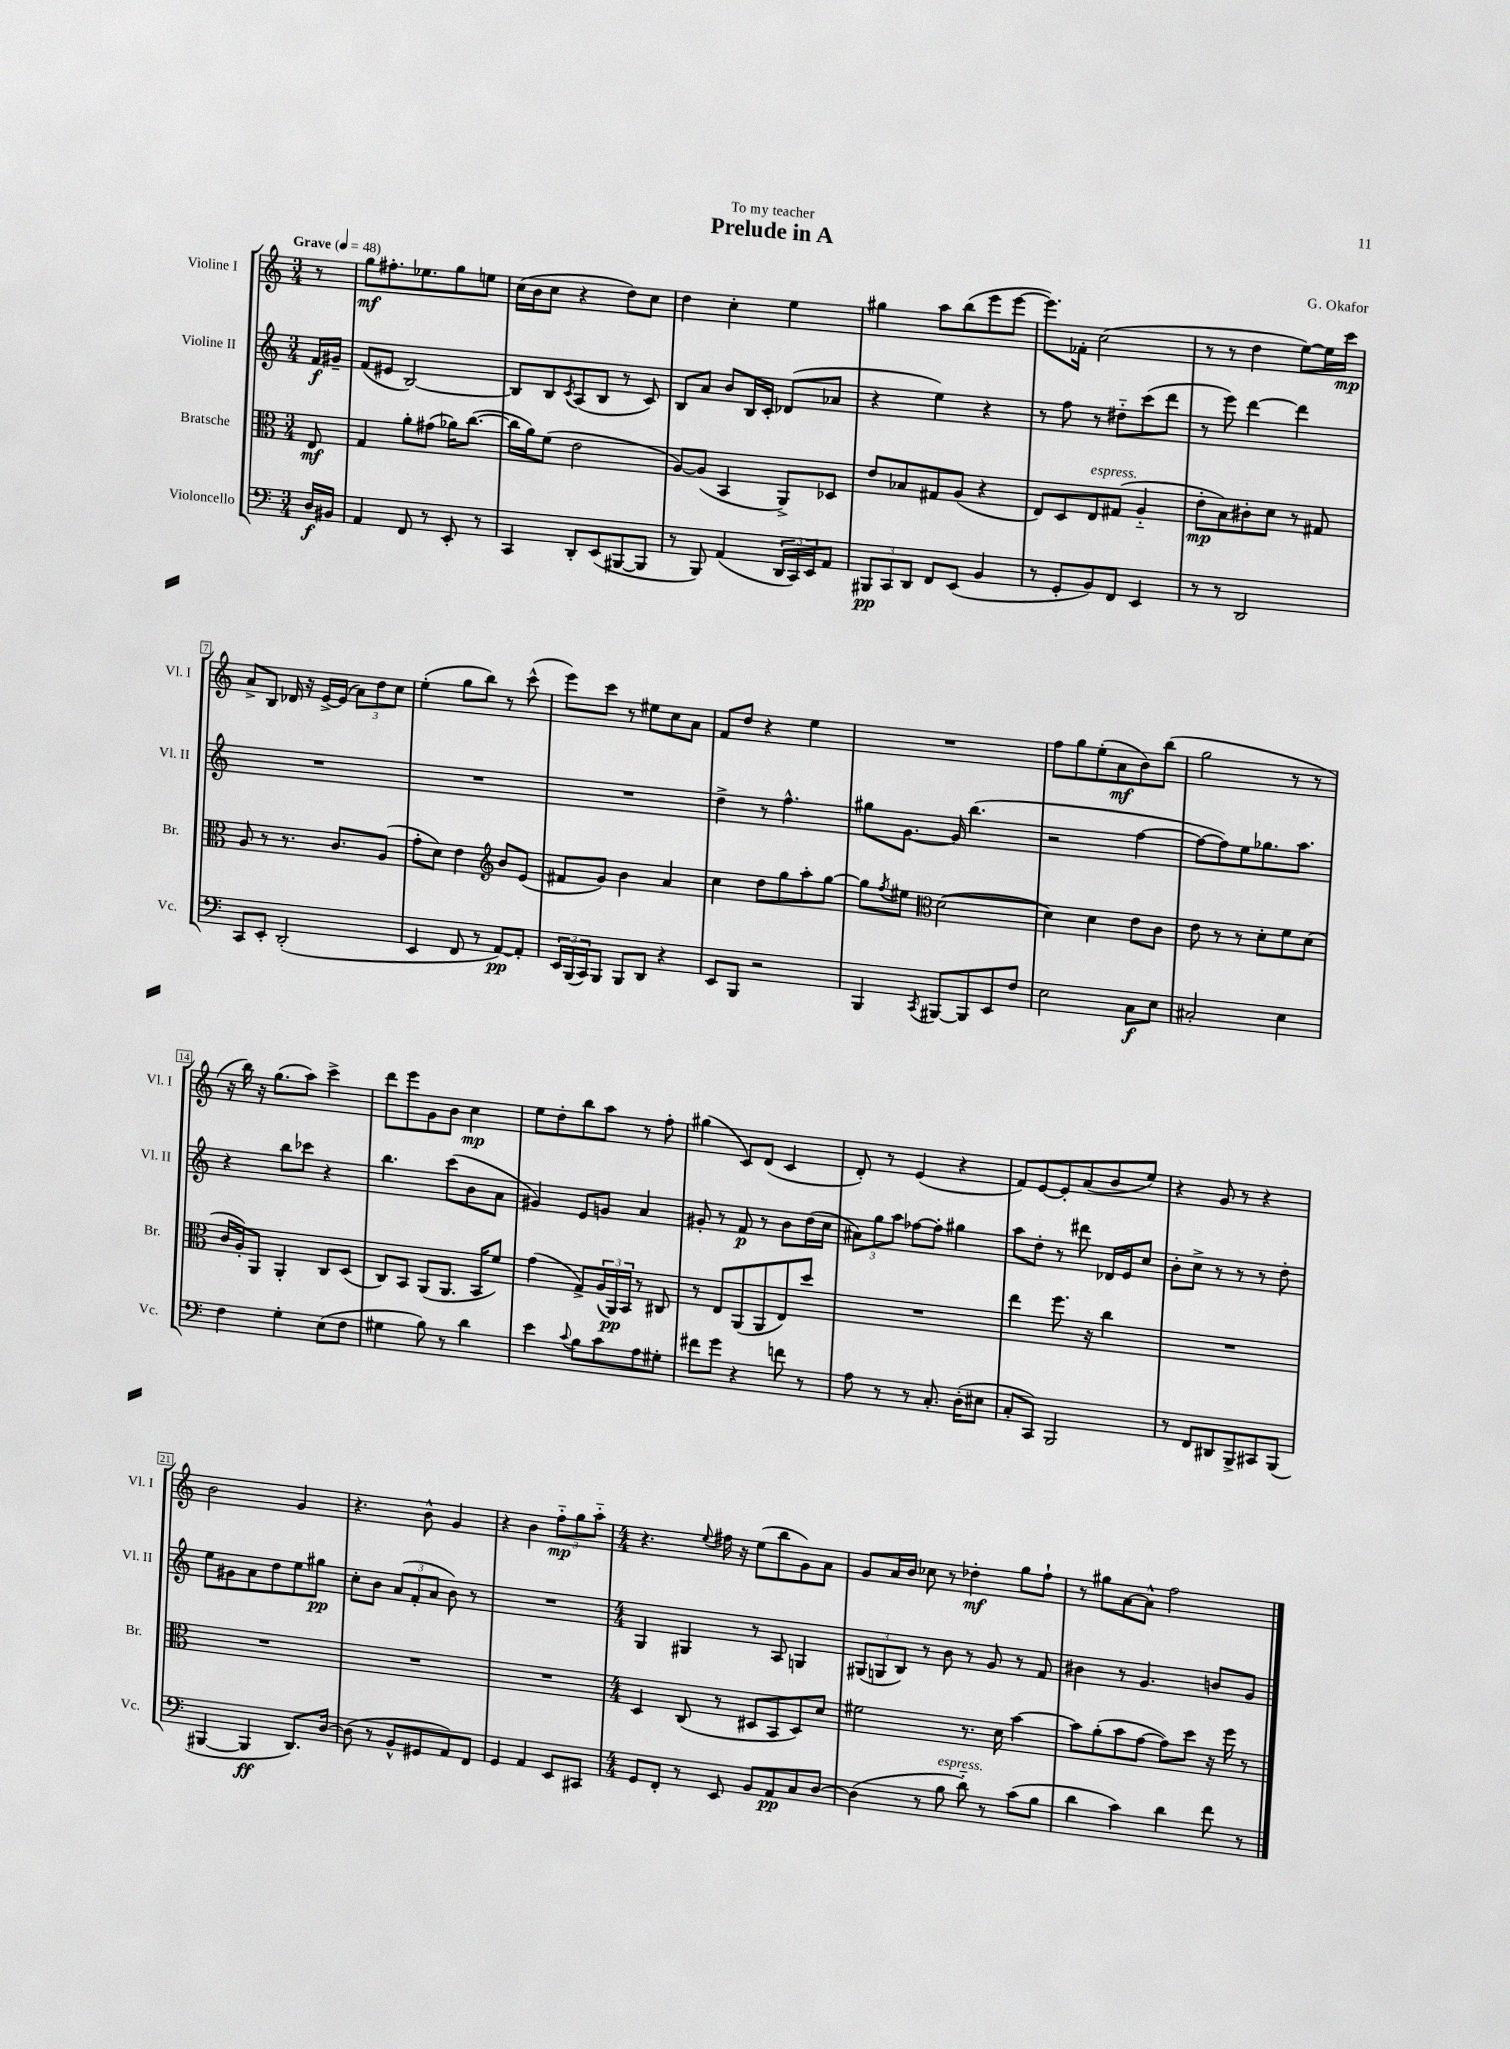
\header { title = "Prelude in A" composer = "G. Okafor" dedication = "To my teacher" }
<<
\new StaffGroup <<
\new Staff = "s0" \with { instrumentName = "Violine I" shortInstrumentName = "Vl. I" } {
    \clef treble \key c \major \numericTimeSignature \time 3/4 \partial 8 \tempo "Grave" 4 = 48
    r8 |
    g''8\mf fis''8.-. ees''8. g''8 e''8 |
    c''16( b'16 c''8 r4 d''8) c''8 |
    d''4 c''4-. e''4 |
    gis''4 a''8 b''8( e'''8 e'''8~ |
    e'''8.) fes'16-. c''2( |
    r8 r8 d''4 e''8~) e''16 c'''16\mp |
    a'8-> b8 des'16 r16 e'16~-> e'16( \tuplet 3/2 { a'8) d''8 c''8 } |
    e''4-.( g''8 b''8) r8 c'''8-^( |
    e'''8) c'''8 r8 eis''8 c''8 a'8 |
    f'8 d''8 r4 e''4 |
    R2. |
    f''8 g''8 e''8-.( a'8\mf b'8) b''8( |
    g''2 r8 r8 |
    r16 b''16) r16 g''8.( a''8) c'''4-> |
    d'''8 e'''8 g'8 b'8 c''4\mp |
    e''8 d''8-. b''8 a''8 r8 f''8-. |
    gis''4( c'8) d'8( c'4 |
    d'8-.) r8 e'4( r4 |
    f'8) e'8~ e'8-. a'8( b'8 e''8) |
    r4 g'8 r8 r4 |
    b'2 g'4 |
    r4. b'8-^ g'4 |
    r4 b'4 \tuplet 3/2 { f''8-_\mp g''8 a''8-_ } |
    \numericTimeSignature \time 4/4 r4. \appoggiatura { e''8 } fis''16 r16 e''8( b''8 g'8) a'8 |
    g'8 a'16 b'16 ces''8 r8 des''4-.\mf g''8 f''8-! |
    r8 gis''8 a'8~ a'8-^ f''2 \bar "|." |
}
\new Staff = "s1" \with { instrumentName = "Violine II" shortInstrumentName = "Vl. II" } {
    \clef treble \key c \major \numericTimeSignature \time 3/4 \partial 8
    f'16\f gis'16-- |
    f'8( eis'8 b2~) |
    b8 b8 \acciaccatura { c'8 } a8( b8 r8 c'8) |
    b8 a'8 b'8 b16 c'16-. des'8( aes'8 |
    r4 e''4) r4 |
    r8 f''8 r8 dis''8-_ c'''8( d'''8 |
    r8 e'''8) d'''4~ d'''4 |
    R2. |
    R2. |
    R2. |
    d''4-> r8 f''4.-^ |
    gis''8 g'8.~ g'16 b''4.( |
    r2 f''4~ |
    f''8~ f''8) e''8 ges''8. a''8. |
    r4 b''8 ces'''8 r4 |
    b''4. c'''8( b'8 a'8 |
    gis'4) e'8 g'8 a'4 |
    gis'8-. r8 f'8\p r8 b'8 d''16( c''16 |
    \tuplet 3/2 { ais'8) g''8 a''8 } fes''8~ fes''8-. gis''4 |
    a''8 d''8-. r8 dis'''8 des'16 e'16 c''8 |
    b'8-. c''8-> r8 r8 r8 d''8-. |
    e''8 gis'8 a'8 d''8 e''8 gis''8\pp |
    c''8-. b'8 \tuplet 3/2 { a'8( f'8-. a'8 } b'8) r8 |
    R2. |
    \numericTimeSignature \time 4/4 g4 gis4 r8 a8 g4 |
    \tuplet 3/2 { gis8( g8 b8) } r8 b'8 r8 g'8 r8 f'8 |
    bis'4 r8 g'4. b'8 g'8 \bar "|." |
}
\new Staff = "s2" \with { instrumentName = "Bratsche" shortInstrumentName = "Br." } {
    \clef alto \key c \major \numericTimeSignature \time 3/4 \partial 8
    e8\mf |
    g4 a'8-. gis'8( aes'16) c''8.~( |
    c''16 a'16) f'8( e'2 |
    a8~) a8( b,4 a,8->) des8 |
    e'8 bes8 gis8 a8( r4 |
    e8) d8 e8^\markup { \italic "espress." } gis8( a4-_ |
    e'8-.\mp b8) cis'8-. d'8 r8 gis8 |
    a8 r8 r8. c'8. a8( |
    g'8-. d'8) e'4 \clef treble b'8 e'8( |
    fis'8 g'8) b'4 a'4 |
    c''4 d''8 g''8 a''8-. g''8~ |
    g''8 \acciaccatura { f''8 } eis''8 \clef alto d'2~( |
    d'4) d'4 e'8 c'8 |
    e'8 r8 r8 d'8-. f'8 d'8( |
    c'16 a16-.) a,8 a,4-. c8 d8( |
    c8) b,8 a,8( a,8. b,16 f'8) |
    g'4( g8->) \tuplet 3/2 { a16( a,16\pp) b,16 } r8 cis8 |
    r8 e8 a,8( a,8 e8) d''8 |
    R2. |
    e''4 f''8. r16 c''4 |
    R2. |
    R2. |
    R2. |
    R2. |
    \numericTimeSignature \time 4/4 d4 c8( r8 dis8 b,8 dis8) d'8 |
    fis'2 r8. d'16 b'4~ |
    b'8 a'8-.( b'8 g'8~ g'8) d''8 r16 f''16 r8 \bar "|." |
}
\new Staff = "s3" \with { instrumentName = "Violoncello" shortInstrumentName = "Vc." } {
    \clef bass \key c \major \numericTimeSignature \time 3/4 \partial 8
    d16\f bis,16 |
    a,4 f,8 r8 e,8-. r8 |
    c,4 d,8-. e,8( bis,,8~ bis,,8 |
    r8 b,,8) a,4( \tuplet 3/2 { d,16 c,16) e,16 } a,8 |
    \tuplet 3/2 { bis,,8\pp c,8 d,8 } f,8 e,8( b,4 |
    r8 g,8-. b,8) f,8 e,4 |
    r8 r8 d,2 |
    c,8 e,8-. d,2-.( |
    e,4 f,8 r8 a,8~\pp) a,8-. |
    \tuplet 3/2 { e,16 b,,16( c,16) } b,,8 b,,8 d,8 r4 |
    e,8 b,,8 r2 |
    b,,4 \acciaccatura { c,8 } bis,,8~ bis,,8 e,8 f8 |
    e2 c8\f e8 |
    cis2-. e4 |
    f4 g4-. e8( f8 |
    gis4 b8) r8 d'4 |
    e'4 \appoggiatura { c'8 } b8 c'8 a8 gis8-. |
    fis'8 g'8 r4 f'8 r8 |
    a8 r8 r8 c8.-. d16-.( eis8 |
    c8-. c,8) b,,2 |
    r8 f,8 dis,8 b,,8-> cis,8 b,,8( |
    bis,,4~ bis,,4\ff d,8.) d16~ |
    d8( r8 b,8-^ gis,8 a,8) f,8 |
    g,4 a,4 e,8 cis,8 |
    \numericTimeSignature \time 4/4 g,8 f,8-. r8 e,8 b,8 a,8\pp c8 d8~ |
    d4( r8 b8^\markup { \italic "espress." } d'8-_) r8 c'8( b8 |
    d'4 c'4) d'4 f'8 r8 \bar "|." |
}
>>
>>
\layout { \context { \Score \override BarNumber.stencil = #(make-stencil-boxer 0.1 0.3 ly:text-interface::print) } }
